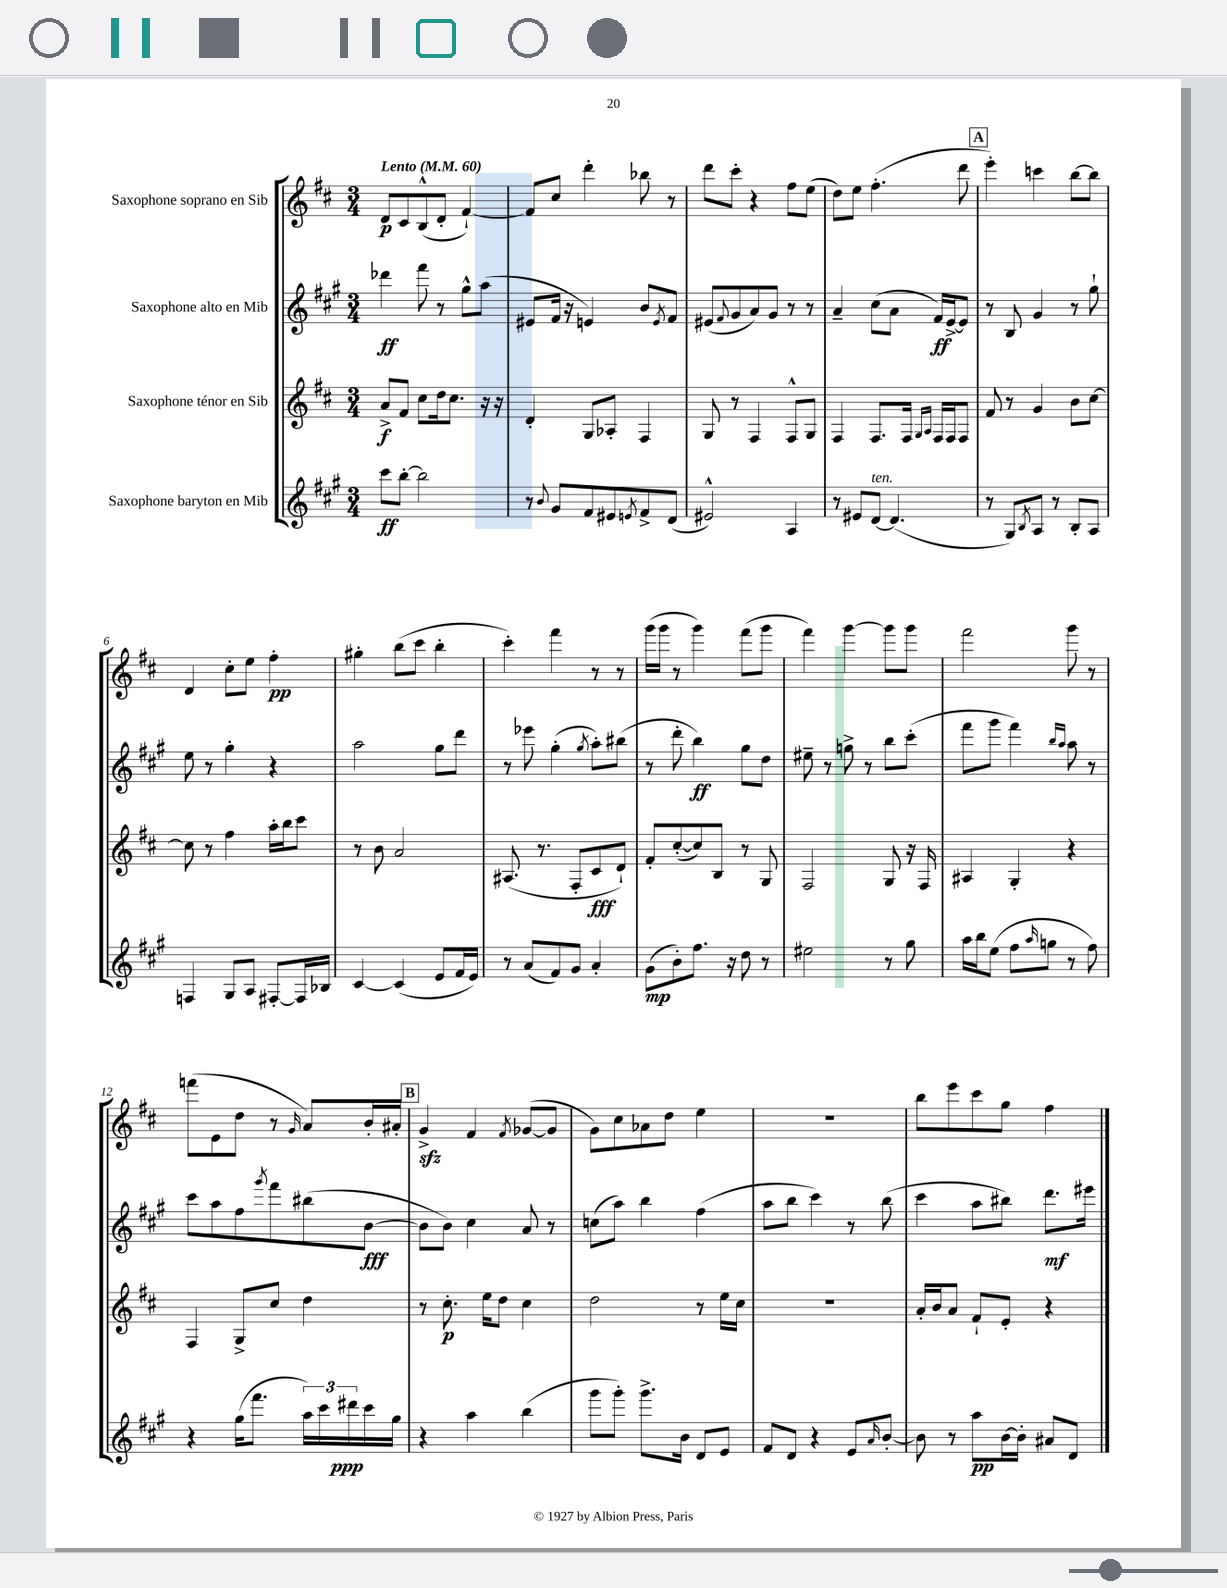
<<
\new StaffGroup <<
\new Staff = "s0" \with { instrumentName = "Saxophone soprano en Sib" } {
    \clef treble \key d \major \numericTimeSignature \time 3/4 \tempo "Lento" 4 = 60
    d'8\p cis'8 b8-^( d'8-. fis'4~-!) |
    fis'8 cis''8 d'''4-. bes''8 r8 |
    d'''8 cis'''8-. r4 fis''8 e''8( |
    d''8) e''8 fis''4.-.( d'''8 |
    \mark \markup { \box "A" } e'''4-.) c'''4 b''8~ b''8 |
    d'4 cis''8-. e''8 fis''4-.\pp |
    gis''4-. b''8( cis'''8 b''4-. |
    cis'''4-.) fis'''4 r8 r8 |
    g'''16( g'''16 r8 g'''4) fis'''8( g'''8 |
    fis'''4) g'''4~ g'''8 g'''8 |
    fis'''2 g'''8 r8 |
    f'''8( e'8 d''8 r8 \grace { g'16 } a'8) b'16-. ais'16-. |
    \mark \markup { \box "B" } g'4->\sfz fis'4 \acciaccatura { fis'8 } ges'8~( ges'8 |
    g'8) cis''8 aes'8 d''8 e''4 |
    R2. |
    b''8 e'''8 cis'''8 g''8 fis''4 \bar "|." |
}
\new Staff = "s1" \with { instrumentName = "Saxophone alto en Mib" } {
    \clef treble \key a \major \numericTimeSignature \time 3/4
    des'''4\ff fis'''8 r8 gis''8-^ a''8( |
    eis'8 fis'16 r16 e'4) b'8 \acciaccatura { e'8 } fis'8 |
    eis'8( \appoggiatura { fis'8 } gis'8 a'8) gis'8 r8 r8 |
    a'4-- cis''8( a'8 fis'16\ff) e'16~-> e'8 |
    \mark \markup { \box "A" } r8 b8 gis'4 r8 gis''8-! |
    e''8 r8 gis''4-. r4 |
    a''2 gis''8 d'''8 |
    r8 ees'''8 gis''4-.( \acciaccatura { gis''8 } a''8-.) bis''8( |
    r8 d'''8-. b''4\ff) gis''8 d''8 |
    eis''8-- r8 g''8-> r8 b''8 cis'''8-.( |
    fis'''8 gis'''8 fis'''4) \grace { b''16 a''16 } a''8 r8 |
    cis'''8 a''8 fis''8 \acciaccatura { gis'''8 } fis'''8 bis''8( b'8~\fff |
    \mark \markup { \box "B" } b'8 b'8) cis''4 a'8 r8 |
    c''8( a''8) b''4 fis''4( |
    a''8 b''8 cis'''4) r8 b''8( |
    cis'''4 a''8 bis''8) d'''8.\mf eis'''16 \bar "|." |
}
\new Staff = "s2" \with { instrumentName = "Saxophone ténor en Sib" } {
    \clef treble \key d \major \numericTimeSignature \time 3/4
    a'8->\f fis'8 cis''8 d''16 cis''8. r16 r16 |
    d'4-. g8 aes8-. fis4 |
    g8 r8 fis4 fis8-^ g8 |
    fis4 fis8. fis16 \grace { g16 a16 } fis16 fis16 fis8 |
    \mark \markup { \box "A" } fis'8 r8 g'4 b'8 cis''8~ |
    cis''8 r8 fis''4 a''16-. b''16 cis'''8 |
    r8 b'8 a'2 |
    ais8.( r8. fis8-. cis'8\fff d'8-!) |
    fis'8-. cis''8~-.( cis''8) b8 r8 g8 |
    fis2 g8 r16 fis16 |
    ais4 g4-. r4 |
    fis4 g8-> cis''8 d''4 |
    \mark \markup { \box "B" } r8 cis''8.-.\p e''16 d''8 cis''4 |
    d''2 r8 e''16 cis''16 |
    R2. |
    a'16-. b'16 a'8 fis'8-! e'8-. r4 \bar "|." |
}
\new Staff = "s3" \with { instrumentName = "Saxophone baryton en Mib" } {
    \clef treble \key a \major \numericTimeSignature \time 3/4
    cis'''8\ff b''8~-. b''2 |
    r8 \appoggiatura { b'8 } gis'8 fis'8 eis'8 \acciaccatura { e'8 } fis'8-> d'8( |
    eis'2-^) a4 |
    r8 eis'8 d'8~^\markup { \italic "ten." } d'4.( |
    \mark \markup { \box "A" } r8 gis8) \acciaccatura { b8 } a8 r8 b8-. a8 |
    f4 gis8 a8 fis8~-. fis16 bes16 |
    cis'4~ cis'4( e'8 fis'16 e'16) |
    r8 a'8( fis'8) gis'8 a'4-. |
    gis'8\mp( b'8-.) fis''8. r16 d''8 r8 |
    eis''2 r8 gis''8 |
    a''16 b''16 e''8( fis''8 \grace { a''16 } g''8 r8 fis''8) |
    r4 gis''16( fis'''8. \tuplet 3/2 { a''16) cis'''16 dis'''16\ppp } cis'''16 gis''16 |
    \mark \markup { \box "B" } r4 a''4 b''4( |
    gis'''8 gis'''8-.) gis'''8.-> b'16 d'8 e'8 |
    fis'8 d'8 r4 e'8 \grace { a'16 } b'8~-. |
    b'8 r8 a''8\pp b'16~ b'16-. ais'8 d'8 \bar "|." |
}
>>
>>
